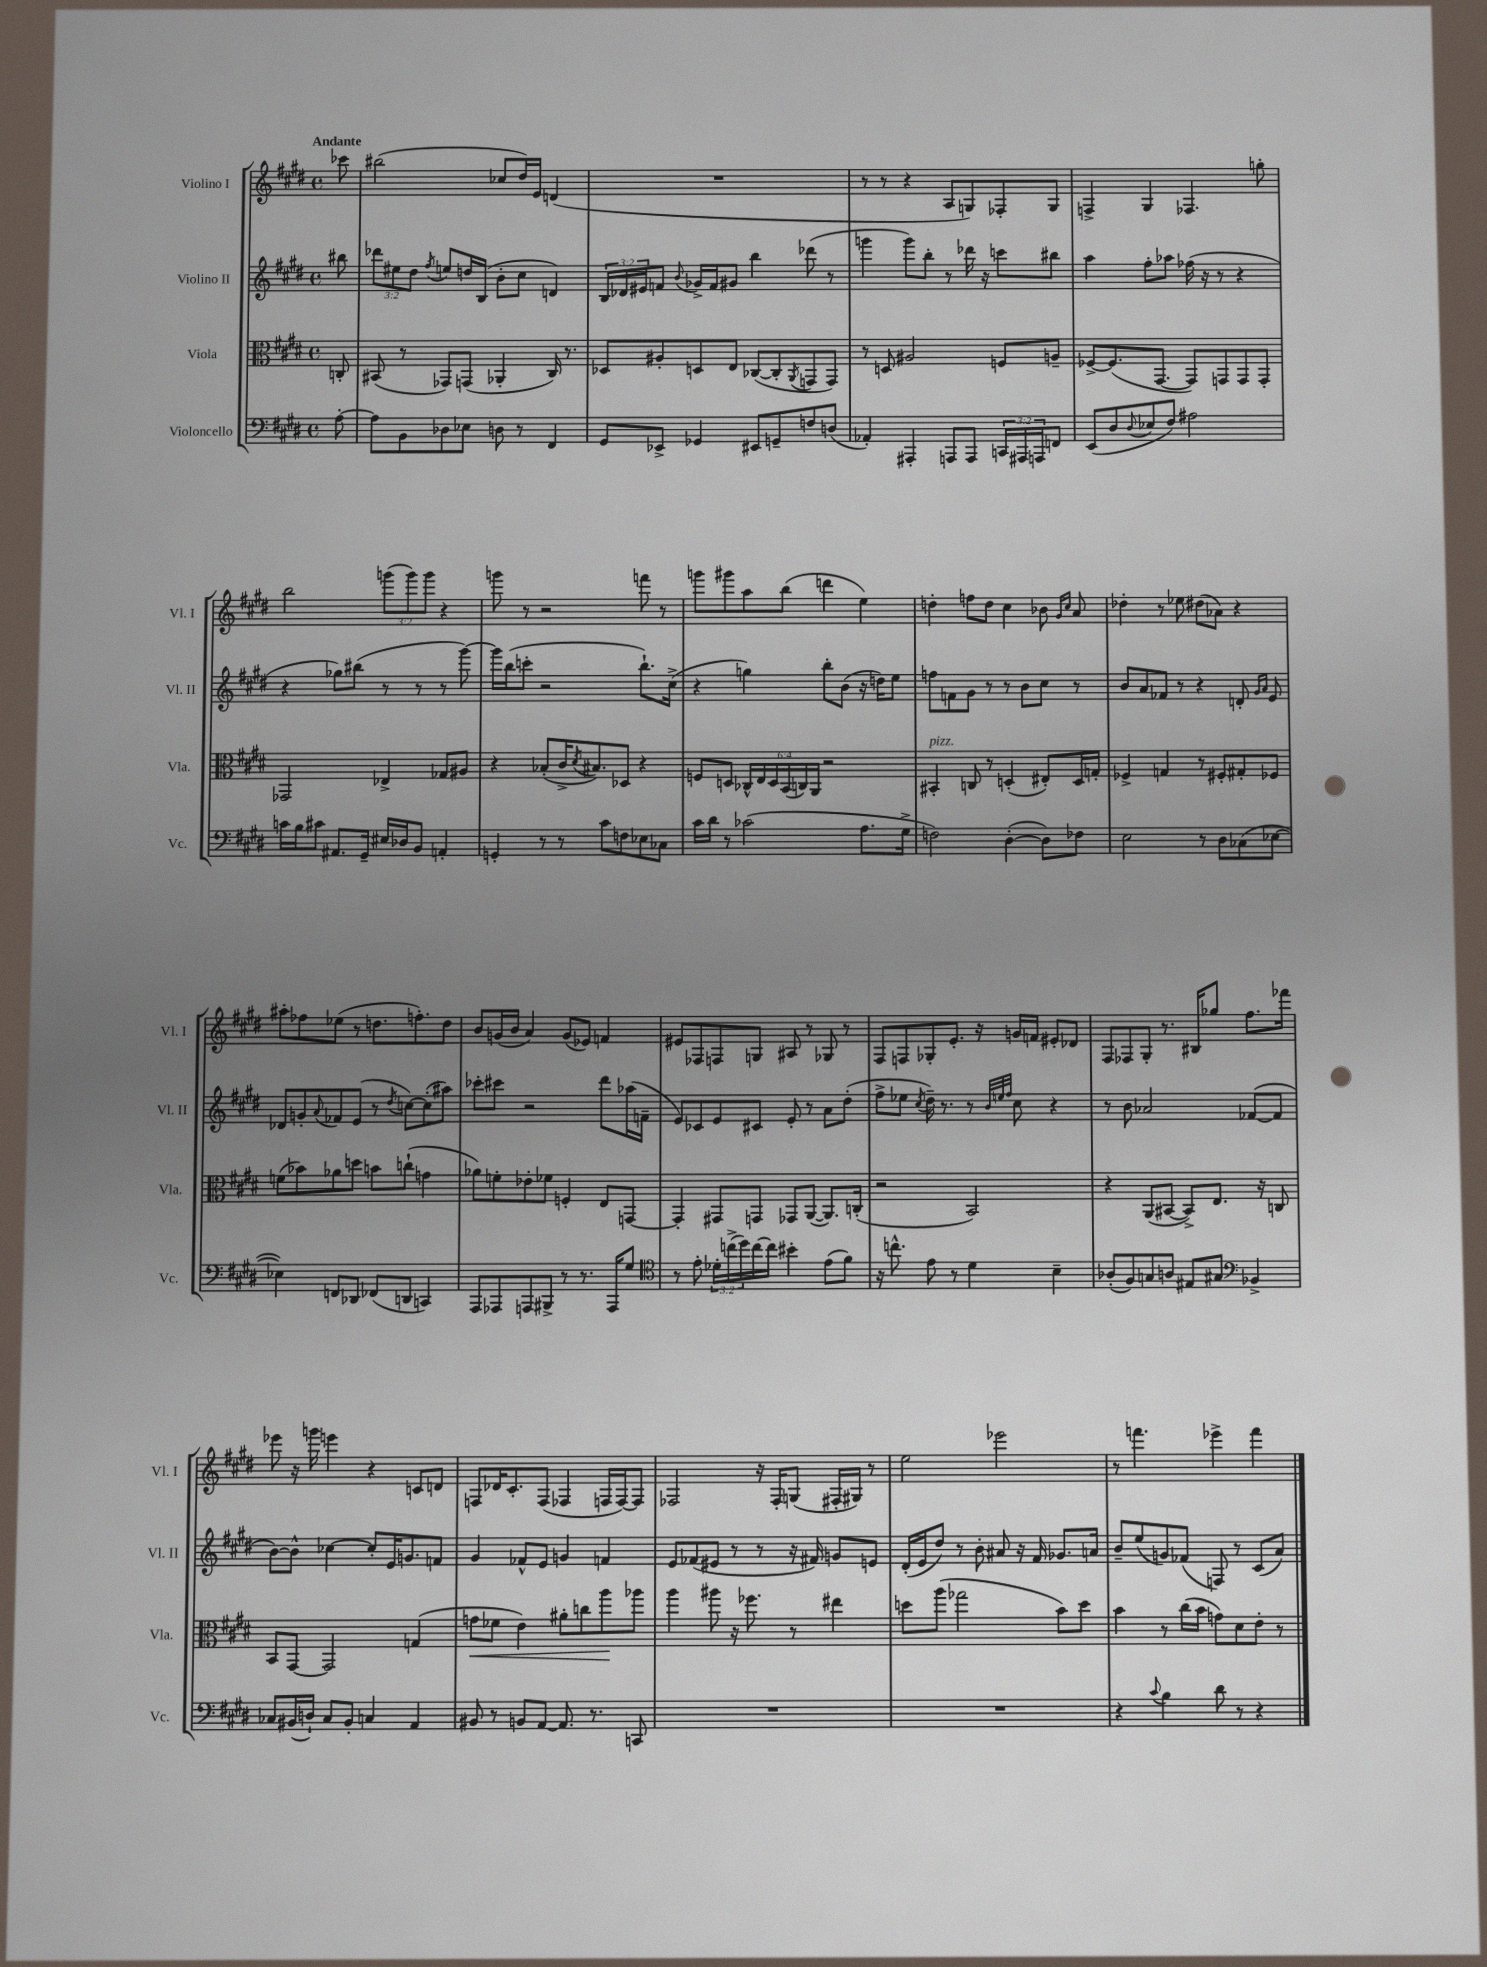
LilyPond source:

<<
\new StaffGroup <<
\new Staff = "s0" \with { instrumentName = "Violino I" shortInstrumentName = "Vl. I" } {
    \clef treble \key e \major \defaultTimeSignature \time 4/4 \override Staff.TupletNumber.text = #tuplet-number::calc-fraction-text \partial 8 \tempo "Andante"
    ces'''8 |
    bis''2( ces''8 dis''16) e'16 d'4( |
    R1 |
    r8 r8 r4 a8 g8) fes8-. g8 |
    f4-> gis4 fes4. g''8-. |
    b''2 \tuplet 3/2 { g'''8( g'''8) g'''8 } r4 |
    g'''8 r8 r2 f'''8 r8 |
    g'''8 gis'''8 a''8 b''8( d'''4 e''4) |
    d''4-. f''8 d''8 cis''4 bes'8 \grace { gis'16 cis''16 } a'8 |
    des''4-. r8 ees''8 dis''8( aes'8) r4 |
    ais''8-. fes''8 ees''8( r8 d''8. f''8.-.) d''8 |
    b'8 g'16( b'16 a'4) g'8( ees'8) f'4 |
    eis'8 fes8 f8 g8 ais8 r8 ges8 r8 |
    fis8 f8 ges8-. e'8.-. r16 g'16 f'16 eis'8-. des'8 |
    fis8 fes8 gis8-. r8. bis16 ges''8 fis''8. fes'''16 |
    ees'''8 r16 g'''16 e'''4 r4 c'8 d'8 |
    f8 des'16 cis'8.-. f8( fes4 f16 f16~) f8 |
    fes2 r16 fes16-. g8( fis16-. gis16) r8 |
    e''2 ees'''2 |
    r8 f'''4. ees'''4-> f'''4 \bar "|." |
}
\new Staff = "s1" \with { instrumentName = "Violino II" shortInstrumentName = "Vl. II" } {
    \clef treble \key e \major \defaultTimeSignature \time 4/4 \override Staff.TupletNumber.text = #tuplet-number::calc-fraction-text \partial 8
    bis''8 |
    \tuplet 3/2 { des'''8 eis''8 dis''8 } \acciaccatura { fis''8 } e''8 d''16 b16( b'8-. cis''8 d'4) |
    \tuplet 3/2 { b16 des'16 eis'16 } f'8 \appoggiatura { b'8 } ges'16-> f'16 gis'8 b''4 des'''8( r8 |
    g'''4 g'''8) b''8-. r8 des'''16 r16 c'''8 bis''8 |
    a''4 fis''8-. aes''8 fes''16( r16 r8 r4 |
    r4 ges''8) bis''8( r8 r8 r8 gis'''8~) |
    gis'''16 b''16( c'''8-. r2 b''8.-!) cis''16->( |
    r4 g''4) b''8-. b'8( r16 d''16) e''8 |
    f''8 f'8 gis'8 r8 r8 b'8 cis''8 r8 |
    b'8 a'8 fes'8 r8 r4 d'8-. \grace { gis'16 a'16 } e'8 |
    des'8 g'8-. \appoggiatura { a'8 } fes'8 e'8( r8 \acciaccatura { dis''8 } c''8~) c''8-.( ais''8) |
    ces'''8-. cis'''8 r2 dis'''8 aes''16( f'16-- |
    e'8) ces'8 e'8 cis'8 e'8-. r8 a'8 dis''8-.( |
    fis''8-> ees''8 \acciaccatura { cis''8 } dis''16--) r8. r8 \grace { b'32 e''32 fis''32 } cis''8 r4 |
    r8 b'8 aes'2 fes'8~( fes'8 |
    b'8~) b'8-^ ces''4~ ces''8-. e'16 g'8. f'8 |
    gis'4 fes'8-^ e'8 g'4 f'4 |
    e'8 fes'8( eis'8 r8 r8 r16 fis'16) g'8 e'8 |
    dis'16-.( e'16 dis''8) r8 b'8-. ais'8 r16 fis'16 ges'8. a'16 |
    b'8-- e''8( g'8) fes'8( f8) r8 cis'8( a'8) \bar "|." |
}
\new Staff = "s2" \with { instrumentName = "Viola" shortInstrumentName = "Vla." } {
    \clef alto \key e \major \defaultTimeSignature \time 4/4 \override Staff.TupletNumber.text = #tuplet-number::calc-fraction-text \partial 8
    c8-. |
    bis,8( r8 ges,8) g,8( aes,4-. cis16) r8. |
    des8 ais8-. d8 e8 ces8~( ces8-. \acciaccatura { a,8 } g,8 g,8) |
    r8 d8 ais2 f8 a8-- |
    fes8~-> fes8.( gis,8.~ gis,8) g,8 g,8 g,8-. |
    ges,2 ees4-> ges8 ais8 |
    r4 bes8-.( cis'16-> \acciaccatura { dis'8 } bis8.) des8 r4 |
    f8 d8 \tuplet 6/4 { ces16-^ e16 d16 b,16( c16) a,16 } r2 |
    bis,4-.^\markup { \italic "pizz." } c8 r8 d4-.( eis8-.) d16 g16-. |
    fes4-> g4 r8 fis8-. gis8-. fes8 |
    f'8( bes'8) aes'8 d''8 b'8 c''8-!( g'4 |
    aes'8) f'8-. ees'8-. fes'8 f4-. e8 g,8~ |
    g,4-. gis,8 g,8 ges,8 a,8~( a,8.) c16-.( |
    r2 b,2) |
    r4 a,8( bis,8~ bis,8->) e8. r16 c8 |
    b,8 gis,8~ gis,2 g4( |
    g'8\< fes'8 e'4) ais'8-. c''8 a''8\! aes''8 |
    a''4 ais''8 r16 fes''8. r8 eis''4 |
    d''8 a''8( ges''2 b'8) d''8 |
    b'4 r8 cis''16( b'16 g'8) dis'8 e'8-. r8 \bar "|." |
}
\new Staff = "s3" \with { instrumentName = "Violoncello" shortInstrumentName = "Vc." } {
    \clef bass \key e \major \defaultTimeSignature \time 4/4 \override Staff.TupletNumber.text = #tuplet-number::calc-fraction-text \partial 8
    a8~-. |
    a8 b,8 des8 ees8 d8 r8 fis,4 |
    gis,8 ees,8-> ges,4 eis,8 g,8-- f8 d8( |
    aes,4-.) ais,,4-. a,,8 a,,8 \tuplet 3/2 { c,16 ais,,16 a,,16 } f,8 |
    e,8( dis8 \appoggiatura { dis8 } ees8 fis8) ais2 |
    c'16 b16 cis'8 ais,8. gis,16-- eis16 des16 b,8 a,4-. |
    g,4-. r8 r8 cis'8 f8 ees8 ces8 |
    cis'16 dis'16 r8 ces'2( a8. gis16-> |
    f2) dis4~-.( dis8) fes8 |
    e2 r8 dis8 ces8( ees8~ |
    ees4) f,8 des,8 fes,8( d,8 c,4) |
    a,,8 aes,,8 a,,8 bis,,8-> r8 r8. a,,16 gis8 |
    \clef tenor r8 e'8-. \tuplet 3/2 { des'16-. c''16->( dis''16) } c''16~ c''16 bis'4-. e'8( fis'8) |
    r16 c''8.-^ e'8 r8 dis'4 b4-- |
    aes8-.( fis8) g8 a8 eis8 gis8 \clef bass bes,4-> |
    ces8 bis,16( d16-!) ces8 bis,8-. c4 a,4 |
    bis,8 r8 b,8 a,8~ a,8. r8. c,8 |
    R1 |
    R1 |
    r4 \appoggiatura { cis'8 } b4 dis'8 r8 r4 \bar "|." |
}
>>
>>
\layout { \context { \Score \remove "Bar_number_engraver" } }
